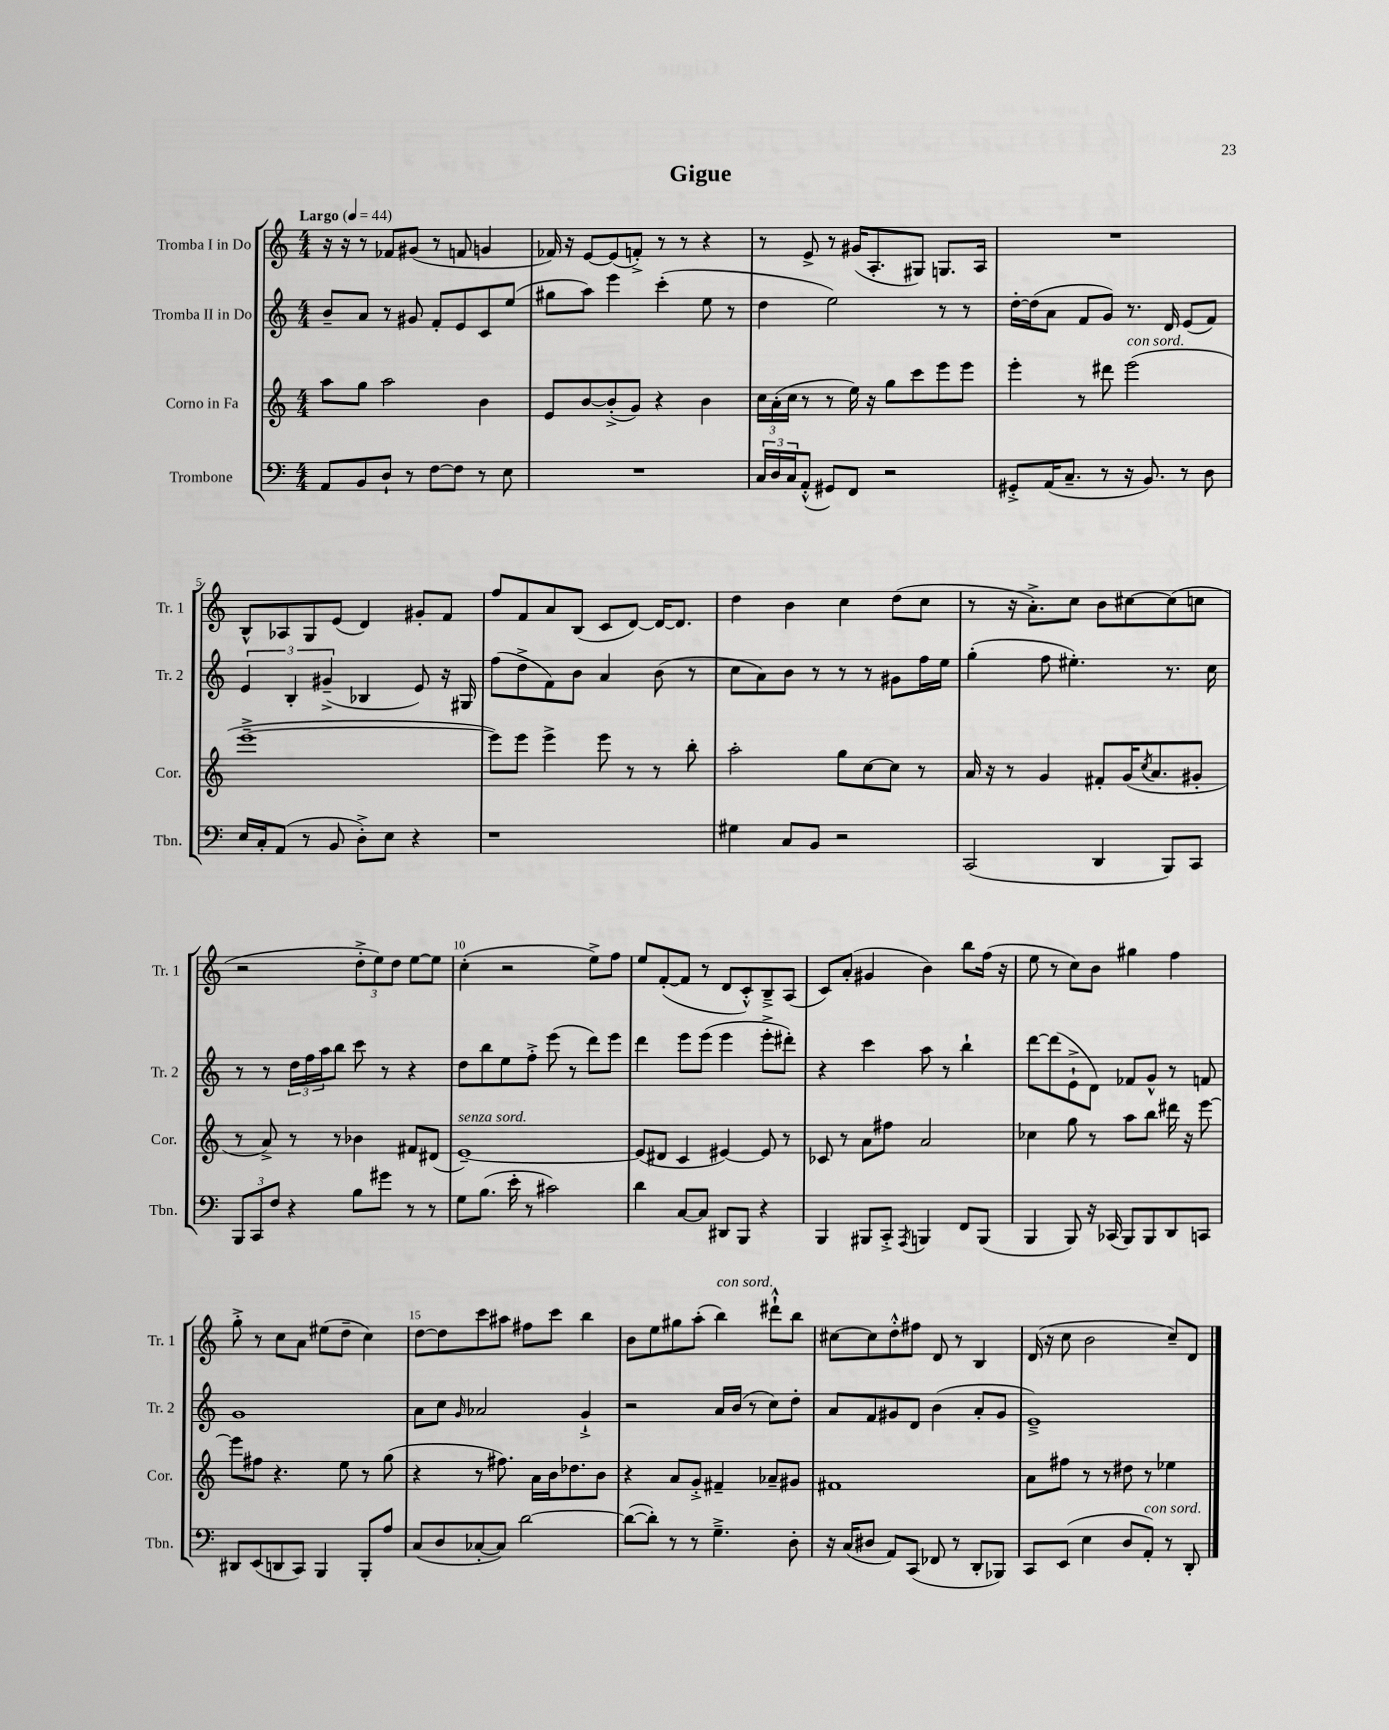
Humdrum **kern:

**kern	**kern	**kern	**kern
*part4	*part3	*part2	*part1
*staff4	*staff3	*staff2	*staff1
*I"Trombone	*I"Corno in Fa	*I"Tromba II in Do	*I"Tromba I in Do
*I'Tbn.	*I'Cor.	*I'Tr. 2	*I'Tr. 1
*clefF4	*clefG2	*clefG2	*clefG2
*k[]	*k[]	*k[]	*k[]
*M4/4	*M4/4	*M4/4	*M4/4
*MM44	*MM44	*MM44	*MM44
=1	=1	=1	=1
!	!	!	!LO:TX:a:B:t=Largo
8AA/L	8aa\L	8b~/L	16r
.	.	.	16r
8BB/	8gg\J	8a/J	8r
8D`/J	2aa\	8r	8f-X/L
8r	.	8g#X/	(8g#X/J
[8F\L	.	8f'/L	8r
8F\J]	.	8e/	8fn/
8r	4b\	8c/	4gn/
8E\	.	(8ee/J	.
=2	=2	=2	=2
1r	8e/L	8gg#X\L	16f-X/)
.	.	.	16r
.	[8b/	8aa\J)	[8e/L
.	(8b'^/]	4eee\	(8e/]
.	8g/J)	.	8fn'^/J)
.	4r	(4ccc'\	8r
.	.	.	8r
.	4b\	8ee\	4r
.	.	8r	.
=3	=3	=3	=3
24C/LL	24cc\LL	4dd\	8r
24D/	(24a'\	.	.
24C/J	24cc\JJ	.	.
(8AA'^^/J	8r	.	8e^/
8GG#X/L)	8r	2ee\)	8r
8FF/J	16ee\)	.	(16g#X/KL
.	16r	.	8.A'/
2r	8gg\L	.	.
.	8ccc\	.	8G#X/J)
.	8eee\	8r	8.Gn/L
.	8eee\J	8r	.
.	.	.	16A/Jk
=4	=4	=4	=4
8GG#X'^/L	4eee'\	[16dd'\LL	1r
.	.	(16dd\J]	.
(16AA/K	.	8a\J	.
8.C~/J	.	.	.
.	8r	8f/L	.
8r	8ddd#X\	8g/J)	.
!	!LO:TX:a:i:t=con sord.	!	!
16r	(2eee\	8.r	.
8.BB/)	.	.	.
.	.	16d/	.
8r	.	(8e/L	.
8D\	.	8f/J)	.
!!LO:LB:g=z
=5	=5	=5	=5
16E/LL	[1eee~^	6e/	8B^^/L
16C'/J	.	.	.
(8AA/J	.	.	8A-X/
.	.	6B'/	.
8r	.	.	8G/
.	.	(6g#X~^/	.
8BB/	.	.	(8e/J
8D'^\L)	.	4B-X/	4d/)
8E\J	.	.	.
4r	.	8e/)	8g#X'/L
.	.	16r	8f/J
.	.	16G#X/	.
=6	=6	=6	=6
1r	8eee\L])	(8ff\L	8ff/L
.	8eee\J	8dd^\	8f/
.	4eee^\	8f\)	8a/
.	.	8b\J	(8B/J
.	8eee\	4a/	8c/L
.	8r	.	[8d/J)
.	8r	(8b\	16d/KL_
.	.	.	8.d/J]
.	8bb'\	8r	.
=7	=7	=7	=7
4G#X\	2aa'\	8cc\L	4dd\
.	.	8a\)	.
8C/L	.	8b\J	4b\
8BB/J	.	8r	.
2r	8gg\L	8r	4cc\
.	[8cc\	8r	.
.	8cc\J]	8g#X\L	(8dd\L
.	8r	16ff\L	8cc\J
.	.	16ee\JJ	.
=8	=8	=8	=8
(2CC/	16a/	(4gg'\	8r
.	16r	.	.
.	8r	.	16r
.	.	.	8.a'^\L)
.	4g/	8ff\	.
.	.	4.ee#X'\)	8cc\J
4DD/	8f#X'/L	.	8b\L
.	(16g/K	.	[8cc#X\
.	8qcc/	.	.
.	8.a/	.	.
8BBB/L)	.	8.r	(8cc#\]
8CC/J	8g#X'/J	.	8ccn\J
.	.	16cc\	.
!!LO:LB:g=z
=9	=9	=9	=9
12BBB/L	8r	8r	2r
12CC/	.	.	.
.	8a^/)	8r	.
12F/J	.	.	.
4r	8r	24dd\LL	.
.	.	24ff\	.
.	.	24aa\J	.
.	8r	8bb\J	.
8B\L	4b-X\	8ccc\	12dd'^\L
.	.	.	12ee\)
8g#X\J	.	8r	.
.	.	.	12dd\J
8r	8f#X/L	4r	[8ee\L
8r	(8d#X/J	.	8ee\J]
=10	=10	=10	=10
!	!LO:TX:a:i:t=senza sord.	!	!
8G\L	[1e~)	8dd\L	(4cc'\
(8.B\J	.	8bb\	.
.	.	8ee\	2r
16e'\	.	.	.
8r	.	8ff'^\J	.
2c#X\)	.	(8eee\	.
.	.	8r	.
.	.	8ddd\L)	8ee^\L)
.	.	8eee\J	8ff\J
=11	=11	=11	=11
4d\	(8e/L]	4ddd\	8ee/L
.	8d#X/J	.	([8f'/
[8C/L	4c/	8eee\L	8f/J]
8C/J]	.	(8eee\J	8r
8DD#X/L	[4e#X/)	4eee\	8d/L
8BBB/J	.	.	8c'^^/)
4r	8e#/]	8eee'^\L	8B~^/
.	8r	8ddd#X'\J)	(8A/J
=12	=12	=12	=12
4BBB/	8c-X/	4r	8c/L)
.	8r	.	(8a'/J
8BBB#X/L	8a\L	4ccc\	4g#X/
8CC'^/J	8ff#X\J	.	.
8qAAA/	.	.	.
4BBBn/	2a/	8aa\	4b\)
.	.	8r	.
8FF/L	.	4bb`\	8bb\L
(8BBB/J	.	.	(16ff\Jk
.	.	.	16r
=13	=13	=13	=13
4BBB/	4cc-X\	[8ddd\L	8ee\
.	.	(8ddd\]	8r
8BBB/)	8gg\	8e`^\	8cc\L)
16r	8r	8d\J)	8b\J
(16CC-X/	.	.	.
8BBB/L)	8aa\L	8f-X/L	4gg#X\
8BBB/	8bb\J	8g^^/J	.
8DD/	16ddd#X\	8r	4ff\
.	16r	.	.
8CCn/J	[8eee\	8fn/	.
!!LO:LB:g=z
=14	=14	=14	=14
8DD#X/L	8eee\L]	1g	8gg'^\
(8EE/	8ff#X\J	.	8r
8DDn/	4.r	.	8cc\L
8CC/J)	.	.	8a\J
4BBB/	.	.	(8ee#X\L
.	8ee\	.	8dd~\J
8BBB'/L	8r	.	4cc\)
8A/J	(8gg\	.	.
=15	=15	=15	=15
(8C/L	4r	8a\L	[8dd\L
8D/	.	8cc\J	8dd\]
.	.	16qqg/	.
[8C-X'/	8r	2a-X/	8ccc\
8C-/J])	8.ff#X\)	.	8aa#X\J
[2d\	.	.	8ff#X\L
.	16a\LL	.	.
.	16b\J	.	8ccc\J
.	8.dd-X\	.	.
.	.	4g`^/	4bb\
.	8b\J	.	.
=16	=16	=16	=16
(8d\L_	4r	2r	8b\L
8d'\J])	.	.	8ee\
8r	8a/L	.	8gg#X\
8r	8g'^/J	.	(8aa'\J
!	!	!	!LO:TX:a:i:t=con sord.
4.G~^\	4f#X~/	16a/LL	4bb\)
.	.	(16b/JJ	.
.	.	8r	.
.	8a-X~/L	8cc\L)	8ddd#X`^^\L
8D'\	8g#X/J	8dd'\J	8bb\J
=17	=17	=17	=17
16r	1f#X	8a/L	[8cc#X\L
(16C/KL	.	.	.
8D#X/J	.	8f/	8cc#\]
8AA/L)	.	8g#X/	8dd'^^\
(8CC/J	.	8d/J	8ff#X\J
8FF-X/	.	(4b\	8d/
8r	.	.	8r
8DD'/L	.	8a'/L	4B/
8BBB-X/J)	.	8g#/J	.
=18	=18	=18	=18
8CC/L	8a\L	1e~^)	(16d/
.	.	.	16r
(8EE/J	8ff#X\J	.	8cc\
4E\	8r	.	2b\
.	8r	.	.
8D/L	8dd#X\	.	.
!LO:TX:a:i:t=con sord.	!	!	!
8AA'/J)	8r	.	.
8r	4ee-X\	.	8cc~/L)
8DD'/	.	.	8d/J
==	==	==	==
*-	*-	*-	*-
